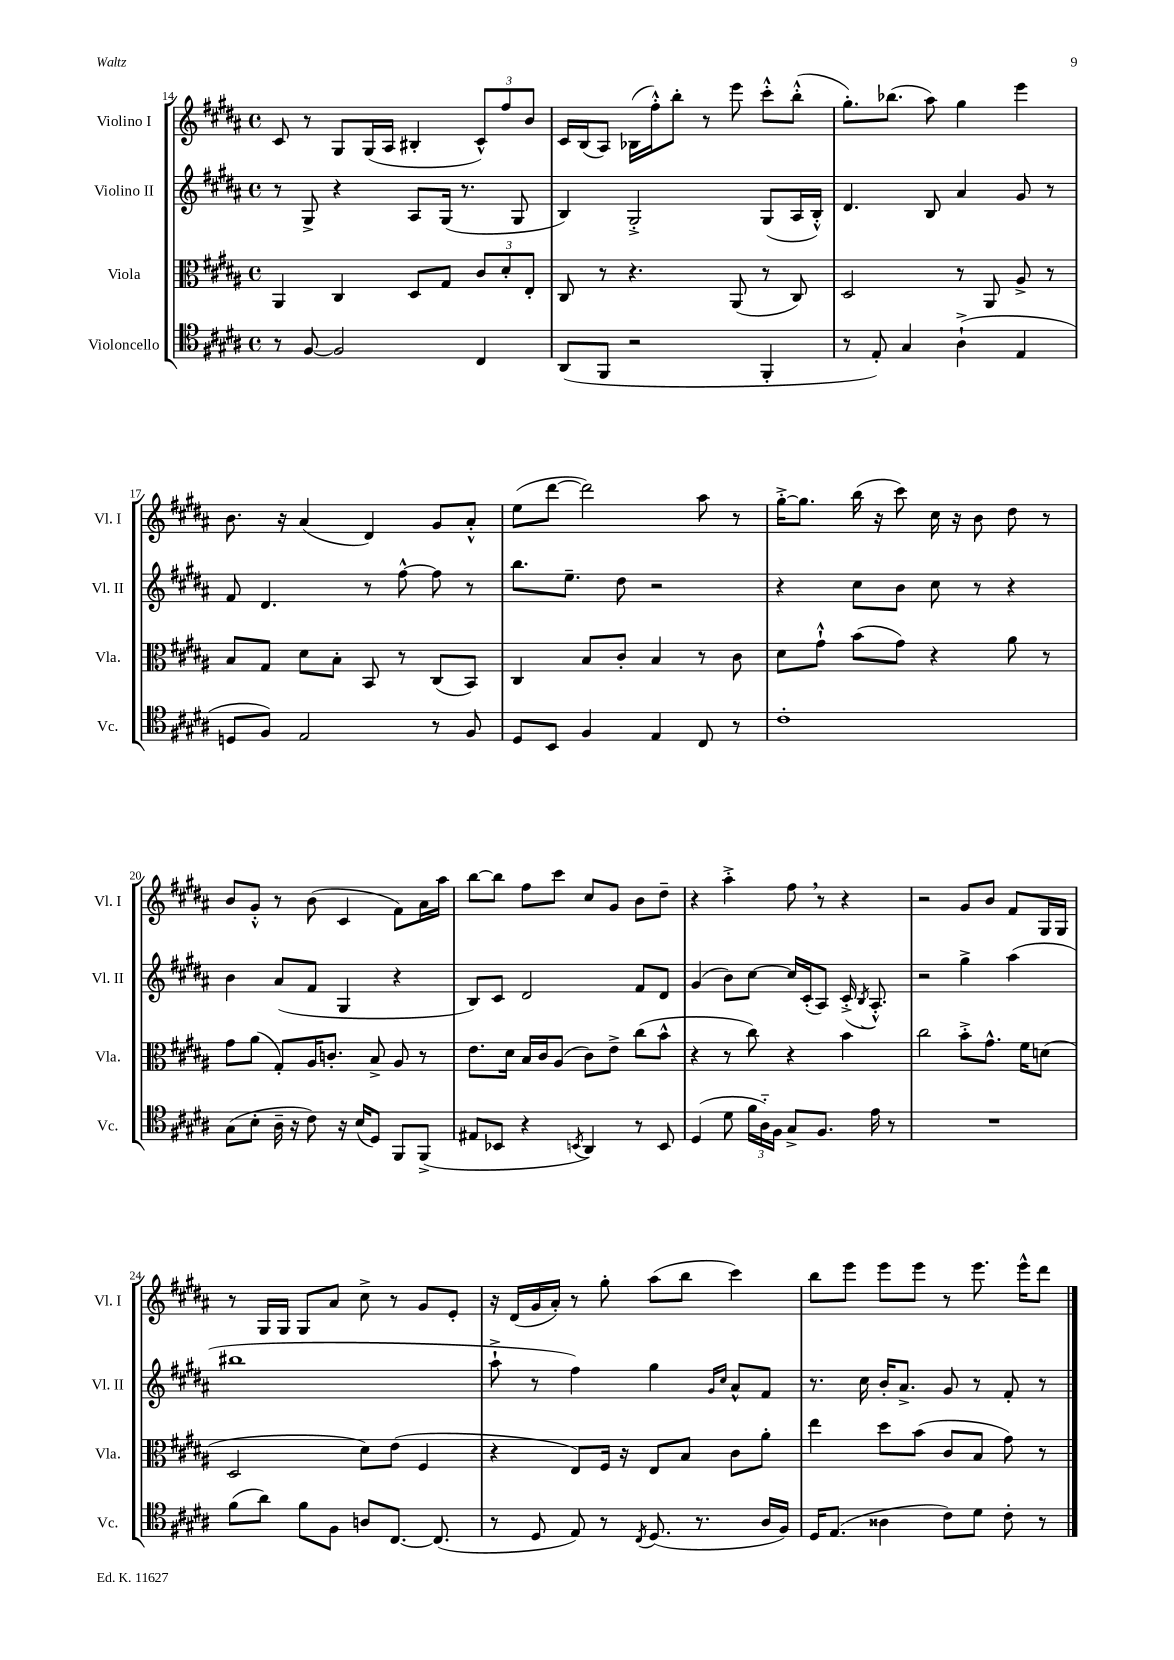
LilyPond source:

<<
\new StaffGroup <<
\new Staff = "s0" \with { instrumentName = "Violino I" shortInstrumentName = "Vl. I" } {
    \clef treble \key b \major \defaultTimeSignature \time 4/4
    \autoBeamOff cis'8 r8 gis8[ gis16( ais16] bis4-. \tuplet 3/2 { cis'8[-^) fis''8 b'8] } |
    cis'16[ b16( ais8]) bes16[( fis''16-.-^) b''8]-. r8 e'''8 cis'''8[-.-^ b''8]-.-^( |
    gis''8.[-.) bes''8.]( ais''8) gis''4 e'''4 |
    b'8. r16 ais'4( dis'4) gis'8[ ais'8]-.-^ |
    e''8[( dis'''8]~ dis'''2) ais''8 r8 |
    gis''16[~-.-> gis''8.] b''16( r16 cis'''8) cis''16 r16 b'8 dis''8 r8 |
    b'8[ gis'8]-.-^ r8 b'8( cis'4 fis'8[) ais'16 ais''16] |
    b''8[~ b''8] fis''8[ cis'''8] cis''8[ gis'8] b'8[ dis''8]-- |
    r4 ais''4-.-> fis''8 \breathe r8 r4 |
    r2 gis'8[ b'8] fis'8[ gis16 gis16] |
    r8 gis16[ gis16] gis8[ ais'8] cis''8-> r8 gis'8[ e'8]-. |
    r16 dis'16[( gis'16 ais'16]-.) r8 gis''8-. ais''8[( b''8] cis'''4) |
    b''8[ e'''8] e'''8[ e'''8] r8 e'''8. e'''16[-^ dis'''8] \bar "|." |
}
\new Staff = "s1" \with { instrumentName = "Violino II" shortInstrumentName = "Vl. II" } {
    \clef treble \key b \major \defaultTimeSignature \time 4/4
    \autoBeamOff r8 gis8-> r4 ais8[ gis16]( r8. gis8 |
    b4) gis2-.-> gis8[( ais16 b16]-.-^) |
    dis'4. b8 ais'4 gis'8 r8 |
    fis'8 dis'4. r8 fis''8~-^ fis''8 r8 |
    b''8.[ e''8.]-- dis''8 r2 |
    r4 cis''8[ b'8] cis''8 r8 r4 |
    b'4 ais'8[( fis'8] gis4 r4 |
    b8[) cis'8] dis'2 fis'8[ dis'8] |
    gis'4( b'8[) cis''8]~ cis''16[ cis'16-.( ais8]) cis'16-.->( \acciaccatura { b8 } ais8.-.-^) |
    r2 gis''4-> ais''4( |
    bis''1 |
    ais''8-!-> r8 fis''4) gis''4 \grace { gis'16[ cis''16] } ais'8[-^ fis'8] |
    r8. cis''16 b'16[-. ais'8.]-> gis'8 r8 fis'8-. r8 \bar "|." |
}
\new Staff = "s2" \with { instrumentName = "Viola" shortInstrumentName = "Vla." } {
    \clef alto \key b \major \defaultTimeSignature \time 4/4
    \autoBeamOff ais,4 cis4 dis8[ gis8] \tuplet 3/2 { cis'8[ dis'8-. e8]-. } |
    cis8 r8 r4. ais,8( r8 cis8) |
    dis2 r8 ais,8 ais8-> r8 |
    b8[ gis8] dis'8[ b8]-. b,8 r8 cis8[( b,8]) |
    cis4 b8[ cis'8]-. b4 r8 cis'8 |
    dis'8[ gis'8]-!-^ b'8[( gis'8]) r4 ais'8 r8 |
    gis'8[ ais'8]( gis8[-.) ais16 c'8.]-. b8-> ais8 r8 |
    e'8.[ dis'16] b16[ cis'16 ais8]( cis'8[) e'8]-> cis''8[( b'8]-^ |
    r4 r8 cis''8) r4 b'4 |
    cis''2 b'8[-.-> gis'8.]-^ fis'16[ d'8]( |
    dis2 dis'8[) e'8]( fis4 |
    r4 e8[) fis16] r16 e8[ b8] cis'8[ ais'8]-. |
    e''4 dis''8[ b'8]( cis'8[ b8] gis'8) r8 \bar "|." |
}
\new Staff = "s3" \with { instrumentName = "Violoncello" shortInstrumentName = "Vc." } {
    \clef tenor \key b \major \defaultTimeSignature \time 4/4
    \autoBeamOff r8 fis8~ fis2 cis4 |
    ais,8[( fis,8] r2 fis,4-. |
    r8 e8-.) gis4 ais4-!->( e4 |
    d8[ fis8]) e2 r8 fis8 |
    dis8[ b,8] fis4 e4 cis8 r8 |
    cis'1-. |
    gis8[( b8]-. ais16-- r16 cis'8) r16 b16[( dis8]) fis,8[ fis,8]->( |
    eis8[ bes,8] r4 \acciaccatura { b,8 } ais,4) r8 b,8 |
    dis4( dis'8 \tuplet 3/2 { fis'16[ ais16-_) fis16] } gis8[-> fis8.] e'16 r8 |
    R1 |
    fis'8[( ais'8]) fis'8[ fis8] a8[ cis8.]~ cis8.( |
    r8 dis8 e8) r8 \acciaccatura { cis8 } dis8.( r8. ais16[ fis16]) |
    dis16[ e8.]( aisis4 cis'8[) dis'8] cis'8-. r8 \bar "|." |
}
>>
>>
\layout { \context { \Score currentBarNumber = #14 } }
